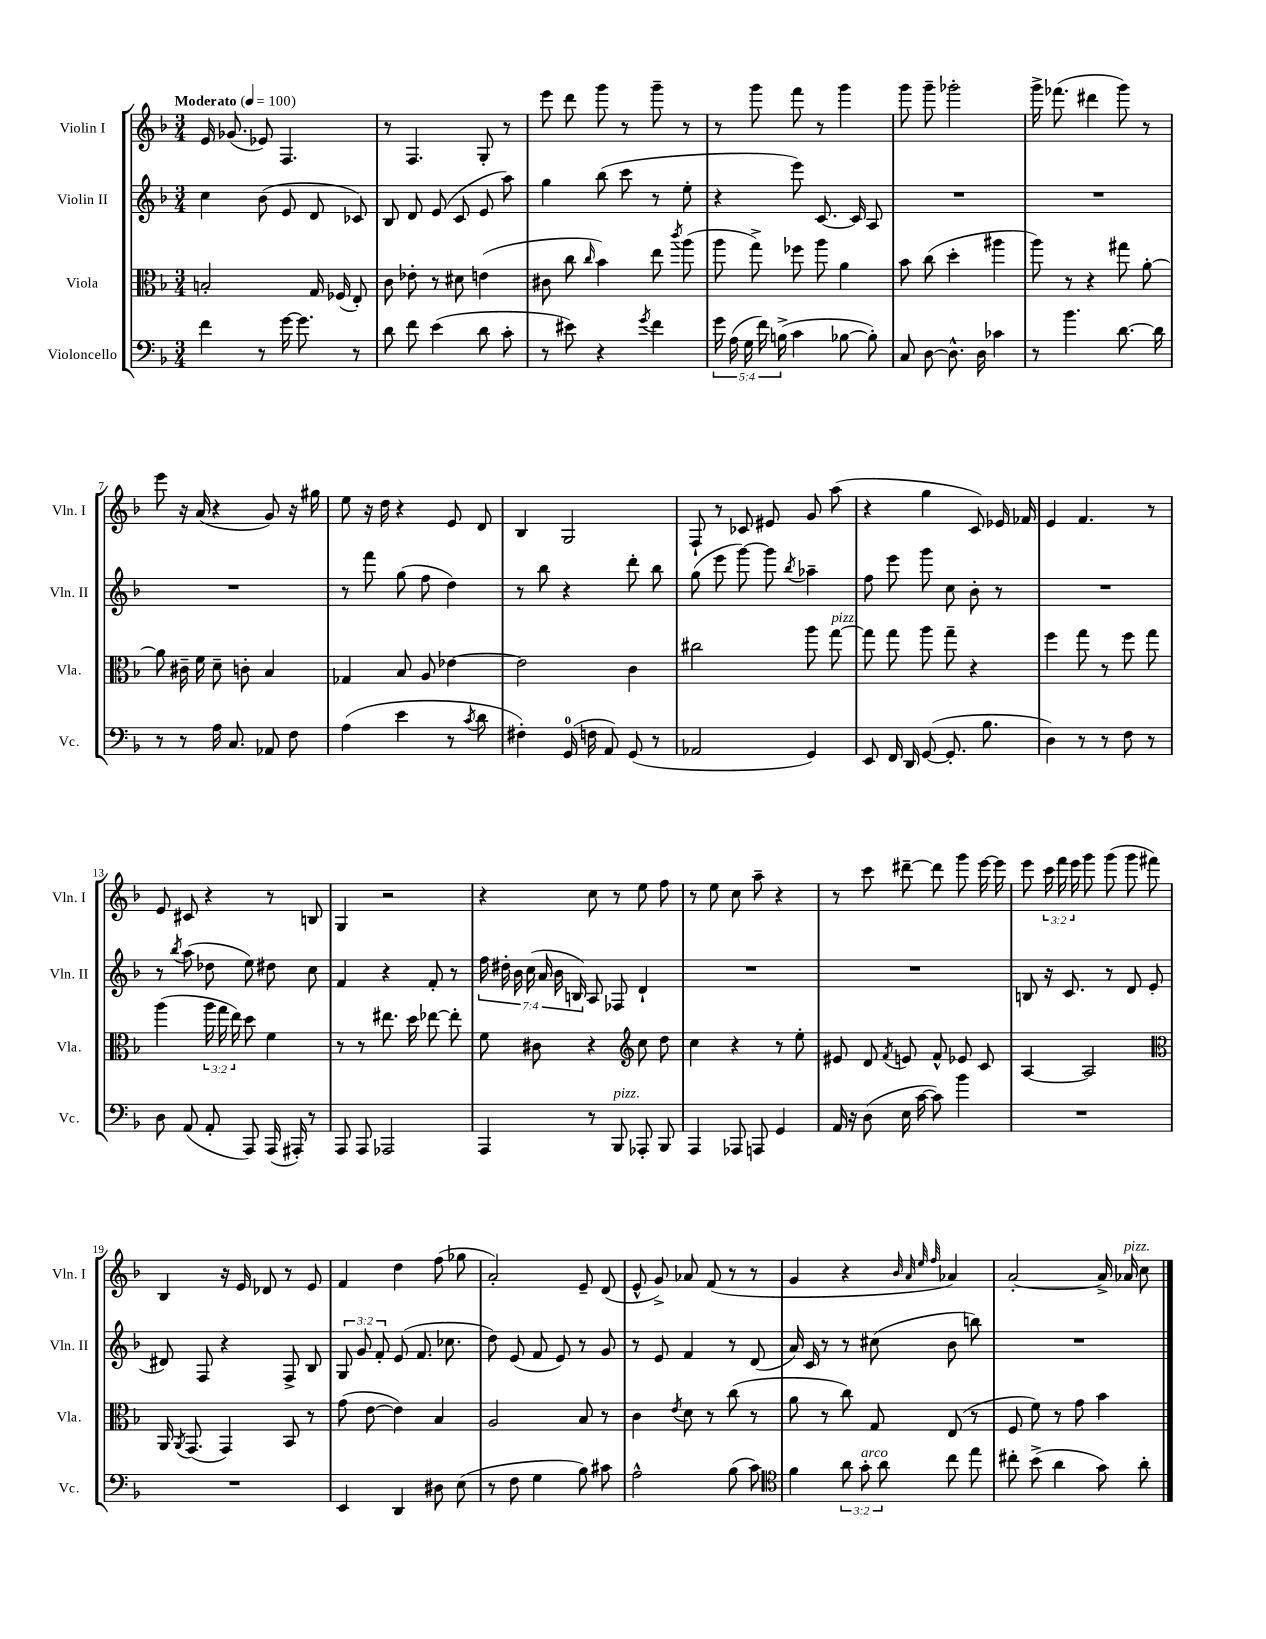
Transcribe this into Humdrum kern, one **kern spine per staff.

**kern	**kern	**kern	**kern
*staff4	*staff3	*staff2	*staff1
*clefF4	*clefC3	*clefG2	*clefG2
*k[b-]	*k[b-]	*k[b-]	*k[b-]
*M3/4	*M3/4	*M3/4	*M3/4
*MM100	*MM100	*MM100	*MM100
4f\	2B'/	4cc\	16e/
.	.	.	(8.g-/
8r	.	(8b-\	8e-/)
[16g\	.	8e/	4.F/
8.g\]	.	.	.
.	16G/	8d/	.
.	(16F-/	.	.
8r	8E'/)	8c-/)	.
=	=	=	=
8d\	8c\	8B-/	8r
8f\	8e-'\	8d/	4.F/
(4e\	8r	(8e/	.
.	8d#\	8c/	.
8d\	(4e\	8e/	8G'/
8c'\	.	8aa\)	8r
=	=	=	=
8r	8c#\	4gg\	8eee\
8e#\)	8cc\	.	8ddd\
.	16qqcc/	.	.
4r	4b-\)	(8bb-\	8ggg\
.	.	8ccc\	8r
8qg/	.	.	.
4f\	8ee\	8r	8ggg~\
.	8qccc/	.	.
.	(8aa\	8ee'\	8r
=	=	=	=
20g\	8aa\	4r	8r
(20A\	.	.	.
20G\	.	.	.
.	8gg^\)	.	8ggg\
20f\)	.	.	.
(20B^\	.	.	.
4c\	8ff-\	8eee\)	8fff\
.	8aa\	[8.c/	8r
[8B-\	4a\	.	4ggg\
.	.	16c/]	.
8B-'\])	.	8A/	.
=	=	=	=
8C/	8b-\	2.r	8ggg\
[8D\	(8cc\	.	8ggg~\
8.D^^\]	4dd'\	.	2ggg-'\
16D\	.	.	.
4c-\	4aa#\	.	.
=	=	=	=
8r	8aa\)	2.r	16ggg^\
.	.	.	(8.fff-\
4.b-\	8r	.	.
.	4r	.	4ddd#\
[8.d\	8gg#\	.	8ggg\)
.	[8a'\	.	8r
16d\]	.	.	.
=	=	=	=
8r	8a\]	2.r	8eee\
8r	16c#~\	.	16r
.	16f\	.	(16a/
16A\	8d~\	.	4r
8.C/	.	.	.
.	8c'\	.	.
8AA-/	4B-/	.	8g/)
8F\	.	.	16r
.	.	.	16gg#\
=	=	=	=
(4A\	4G-/	8r	8ee\
.	.	8fff\	16r
.	.	.	16dd\
4e\	8B-/	(8gg\	4r
.	8A/	8ff\	.
8r	[4e-\	4dd\)	8e/
8qc/	.	.	.
8d\	.	.	8d/
=	=	=	=
4F#'\)	2e-\]	8r	4B-/
.	.	8bb-\	.
(16GG/	.	4r	2G/
16F\	.	.	.
8AA/)	.	.	.
(8GG/	4c\	8ddd'\	.
8r	.	8bb-\	.
=	=	=	=
2AA-/	2cc#\	(8gg\	8F`/
.	.	8eee\	8r
.	.	[8ggg\)	8c-/
.	.	8ggg\]	8e#/
.	.	8qbb-/	.
4GG/)	8aa\	4aa-~\	8g/
.	[8gg\	.	(8aa\
=	=	=	=
8EE/	8gg\]	8ff\	4r
16FF/	8gg\	8eee\	.
16DD/	.	.	.
([8GG/	8aa\	8ggg\	4gg\
8.GG'/]	8gg~\	8cc\	.
.	4r	8b-'\	8c/)
8.B-\	.	.	.
.	.	8r	16e-/
.	.	.	16f-/
=	=	=	=
4D\)	4ff\	2.r	4e/
8r	8gg\	.	4.f/
8r	8r	.	.
8F\	8ff\	.	.
8r	8gg\	.	8r
=	=	=	=
8D\	(4aa\	8r	8e/
.	.	8qbb-/	.
(8AA/	.	(8aa\	8c#/
8AA'/	24aa\	8dd-\	4r
.	24gg\	.	.
.	24ee\)	.	.
8AAA/)	8dd\	8ee\)	.
(16AAA/	4f\	8dd#\	8r
16AAA#'/)	.	.	.
8r	.	8cc\	8B/
=	=	=	=
8AAA/	8r	4f/	4G/
8AAA/	8r	.	.
2AAA-/	8.ee#\	4r	2r
.	16dd\	.	.
.	[8ee-\	8f'/	.
.	8ee-'\]	8r	.
=	=	=	=
4AAA/	8f\	28ff\	4r
.	.	28dd#'\	.
.	.	28b-\	.
.	.	(28cc\	.
.	8c#\	.	.
.	.	28a/	.
.	.	28b-\	.
.	.	28B/)	.
8r	4r	8A/	8cc\
8BBB-/	.	8F-/	8r
*	*clefG2	*	*
8AAA-'/	8cc\	4d`/	8ee\
8BBB-/	8dd\	.	8ff\
=	=	=	=
4AAA/	4cc\	2.r	8r
.	.	.	8ee\
8AAA-/	4r	.	8cc\
8AAA/	.	.	8aa~\
4GG/	8r	.	4r
.	8ee'\	.	.
=	=	=	=
16AA/	8e#/	2.r	8r
16r	.	.	.
(8D\	8d/	.	8ccc\
.	8qf/	.	.
16E\	8e/	.	[8ddd#~\
[16c\	.	.	.
8c\])	8f^^/	.	8ddd#\]
4b-\	8e-/	.	8ggg\
.	8c/	.	[16eee\
.	.	.	16eee\]
=	=	=	=
2.r	[4A/	8B/	8eee\
.	.	16r	24ccc\
.	.	.	24fff\
.	.	8.c/	.
.	.	.	24eee\
.	2A/]	.	8ggg\
.	.	8r	(8ggg\
.	.	8d/	8ggg\
.	.	(8e/	8fff#\)
=	=	=	=
*	*clefC3	*	*
2.r	16AA/	8d#/)	4B-/
.	8qAA/	.	.
.	(8.GG/	.	.
.	.	8F/	.
.	4GG/)	4r	16r
.	.	.	16e/
.	.	.	8d-/
.	8BB-/	8F^/	8r
.	8r	8B-/	8e/
=	=	=	=
4EE/	(8g\	12G/	4f/
.	.	12g/	.
.	[8e\	.	.
.	.	12f'/	.
4DD/	4e\])	(8e/	4dd\
.	.	8.f/	.
8D#\	4B-/	.	(8ff\
.	.	8.cc-\	.
(8E\	.	.	8gg-\
=	=	=	=
8r	2A/	8dd\)	2a'/)
8F\	.	(8e/	.
4G\	.	8f/	.
.	.	8e/)	.
8B-\)	8B-/	8r	8e~/
8c#\	8r	8g/	(8d/
=	=	=	=
2A^^\	4c\	8r	8e^^/
.	.	8e/	8g^/)
.	8qe/	.	.
.	8d\	4f/	8a-/
.	8r	.	(8f/
(8B-\	(8cc\	8r	8r
8c\)	8r	(8d/	8r
=	=	=	=
*clefC4	*	*	*
4f\	8a\	16a/)	4g/
.	.	16c/	.
.	8r	8r	.
12a\	8cc\)	8r	4r
12g'\	.	.	.
.	8G/	(8cc#\	.
12a\	.	.	.
.	.	.	32qqb-/
.	.	.	32qqa/
.	.	.	32qqee/
.	.	.	32qqff/
8cc\	(8E/	8b-\	4a-/)
8ee\	8r	8bb\)	.
=	=	=	=
8cc#'\	8F/	2.r	[2a'/
(8b-^\	8f\)	.	.
4a\	8r	.	.
.	8g\	.	.
8g\)	4b-\	.	16a^/]
.	.	.	16a-/
8a'\	.	.	8cc\
==	==	==	==
*-	*-	*-	*-
